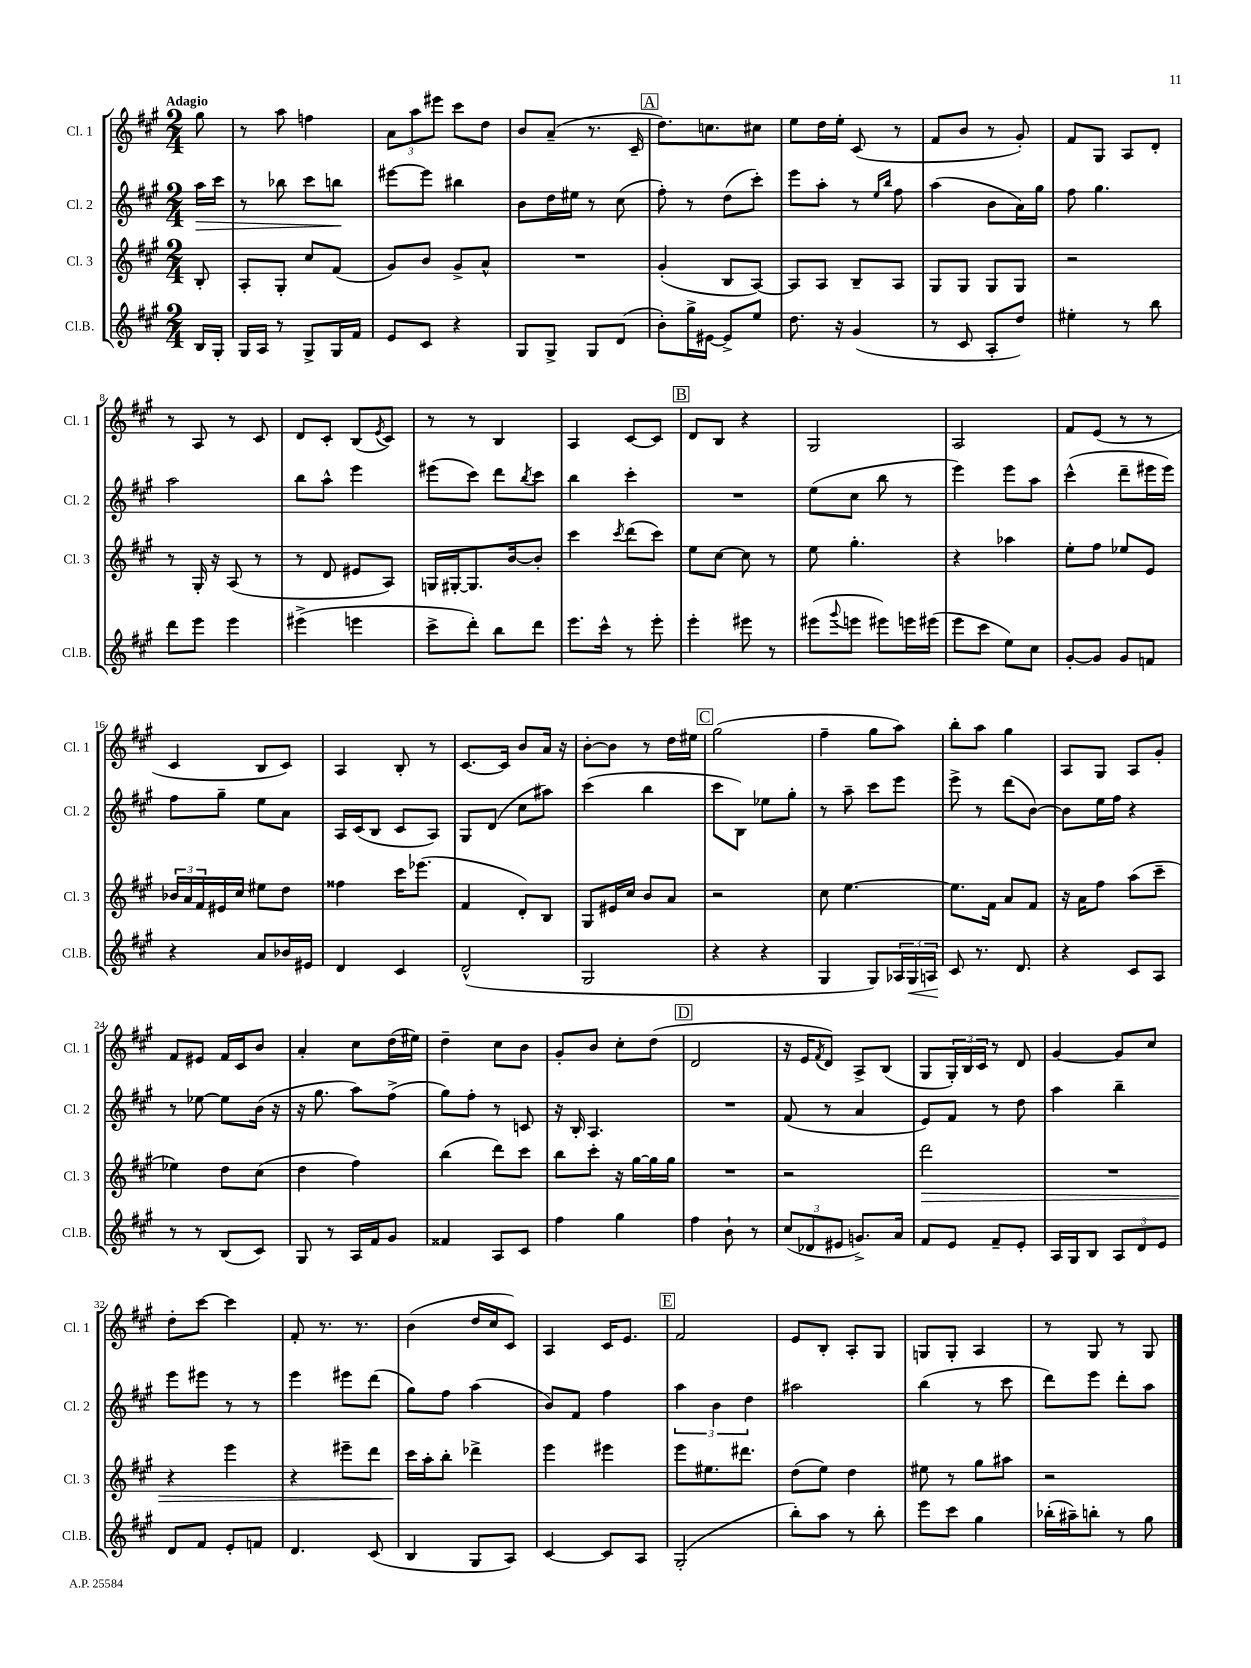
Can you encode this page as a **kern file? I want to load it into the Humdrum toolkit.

**kern	**dynam	**kern	**dynam	**kern	**dynam	**kern
*part4	*part4	*part3	*part3	*part2	*part2	*part1
*staff4	*staff4	*staff3	*staff3	*staff2	*staff2	*staff1
*I"Cl.B.	*	*I"Cl. 3	*	*I"Cl. 2	*	*I"Cl. 1
*I'Cl.B.	*	*I'Cl. 3	*	*I'Cl. 2	*	*I'Cl. 1
*clefG2	*	*clefG2	*	*clefG2	*	*clefG2
*k[f#c#g#]	*	*k[f#c#g#]	*	*k[f#c#g#]	*	*k[f#c#g#]
*M2/4	*	*M2/4	*	*M2/4	*	*M2/4
=	=	=	=	=	=	=
!	!	!	!	!	!	!LO:TX:a:B:t=Adagio
!	!	!	!	!	!LO:HP:b	!
16B/LL	.	8B'/	.	16aa\LL	>	8gg#\
16G#'/JJ	.	.	.	16ccc#\JJ	.	.
=1	=1	=1	=1	=1	=1	=1
16G#/LL	.	8A'/L	.	8r	.	8r
16A/JJ	.	.	.	.	.	.
8r	.	8G#'/J	.	8bb-X\	.	8aa\
8G#^/L	.	8cc#/L	.	8ccc#\L	.	4ffn\
16G#/L	.	(8f#/J	.	8bbn\J	.	.
16f#/JJ	.	.	.	.	.	.
.	.	.	.	.	]	.
=2	=2	=2	=2	=2	=2	=2
8e/L	.	8g#/L)	.	[8eee#X\L	.	12a\L
.	.	.	.	.	.	12aa\
8c#/J	.	8b/J	.	8eee#\J]	.	.
.	.	.	.	.	.	12eee#X\J
4r	.	8g#^/L	.	4bb#X\	.	8ccc#\L
.	.	8a^^/J	.	.	.	8dd\J
=3	=3	=3	=3	=3	=3	=3
8G#/L	.	2r	.	8b\L	.	8b/L
8G#^/J	.	.	.	16dd\L	.	(8a~/J
.	.	.	.	16ee#X\JJ	.	.
8G#/L	.	.	.	8r	.	8.r
(8d/J	.	.	.	(8cc#\	.	.
.	.	.	.	.	.	16c#~/
!!LO:REH:place=s1:t=A
=4	=4	=4	=4	=4	=4	=4
8b'\L)	.	(4g#'/	.	8ff#'\)	.	8.dd\L)
16gg#^\L	.	.	.	8r	.	.
[16e#X\JJ	.	.	.	.	.	8.ccn\
8e#^/L]	.	8B/L	.	(8dd\L	.	.
8ee/J	.	[8A/J)	.	8ccc#'\J)	.	8cc#X\J
=5	=5	=5	=5	=5	=5	=5
8.dd\	.	8A/L]	.	8eee\L	.	8ee\L
.	.	8A/J	.	8aa'\J	.	16dd\L
16r	.	.	.	.	.	16ee'\JJ
(4g#/	.	8B~/L	.	8r	.	(8c#/
.	.	.	.	16qqee/LL	.	.
.	.	.	.	16qqbb/JJ	.	.
.	.	8A/J	.	8ff#\	.	8r
=6	=6	=6	=6	=6	=6	=6
8r	.	8G#/L	.	(4aa\	.	8f#/L
8c#/	.	8G#/J	.	.	.	8b/J
8A'/L	.	8G#/L	.	8b\L	.	8r
8dd/J)	.	8G#/J	.	16a\L)	.	8g#'/)
.	.	.	.	16gg#\JJ	.	.
=7	=7	=7	=7	=7	=7	=7
4ee#X'\	.	2r	.	8ff#\	.	8f#/L
.	.	.	.	4.gg#\	.	8G#/J
8r	.	.	.	.	.	8A/L
8bb\	.	.	.	.	.	8d'/J
!!LO:LB:g=z
=8	=8	=8	=8	=8	=8	=8
8ddd\L	.	8r	.	2aa\	.	8r
8eee\J	.	16G#'/	.	.	.	8A/
.	.	16r	.	.	.	.
4eee\	.	(8A/	.	.	.	8r
.	.	8r	.	.	.	8c#/
=9	=9	=9	=9	=9	=9	=9
(4eee#X^\	.	8r	.	8bb\L	.	8d/L
.	.	8d/	.	8aa^^\J	.	8c#'/J
4eeen\	.	8e#X/L	.	4eee\	.	(8B/L
.	.	.	.	.	.	8qe/
.	.	8A/J)	.	.	.	8c#/J)
=10	=10	=10	=10	=10	=10	=10
8ccc#^\L	.	16Gn/LL	.	(8eee#X\L	.	8r
.	.	[16G#X'/J	.	.	.	.
8ddd'\J)	.	8.G#/]	.	8ccc#\J)	.	8r
8bb\L	.	.	.	8ddd\L	.	4B/
.	.	[16b/k	.	.	.	.
.	.	.	.	8qbb/	.	.
8ddd\J	.	8b'/J]	.	8ccc#\J	.	.
=11	=11	=11	=11	=11	=11	=11
8.eee\L	.	4ccc#\	.	4bb\	.	4A/
16ccc#^^\Jk	.	.	.	.	.	.
.	.	8qccc#/	.	.	.	.
8r	.	(8ddd\L	.	4ccc#'\	.	[8c#/L
8eee'\	.	8ccc#\J)	.	.	.	8c#/J]
!!LO:REH:place=s1:t=B
=12	=12	=12	=12	=12	=12	=12
4eee'\	.	8ee\L	.	2r	.	8d/L
.	.	[8cc#\J	.	.	.	8B/J
8eee#X\	.	8cc#\]	.	.	.	4r
8r	.	8r	.	.	.	.
=13	=13	=13	=13	=13	=13	=13
(8eee#X\L	.	8ee\	.	(8ee\L	.	2G#/
8qqggg#/	.	.	.	.	.	.
8eeen\J	.	4.gg#'\	.	8cc#\J	.	.
8eee#X\L)	.	.	.	8bb\	.	.
16eeen\L	.	.	.	8r	.	.
(16eee#X\JJ	.	.	.	.	.	.
=14	=14	=14	=14	=14	=14	=14
8eee\L	.	4r	.	4eee\)	.	2A/
8ccc#\J	.	.	.	.	.	.
8ee\L)	.	4aa-X\	.	8eee\L	.	.
8cc#\J	.	.	.	8aa\J	.	.
=15	=15	=15	=15	=15	=15	=15
[8g#'/L	.	8ee'\L	.	(4ccc#^^\	.	8f#/L
8g#/J]	.	8ff#\J	.	.	.	(8e/J
8g#/L	.	8ee-X/L	.	8ddd~\L	.	8r
8fn/J	.	8e/J	.	16eee#X\L	.	8r
.	.	.	.	16eee#\JJ)	.	.
!!LO:LB:g=z
=16	=16	=16	=16	=16	=16	=16
4r	.	24b-X/LL	.	8ff#\L	.	4c#/
.	.	24a/	.	.	.	.
.	.	24f#/	.	.	.	.
.	.	16e#X/	.	8gg#~\J	.	.
.	.	16cc#/JJ	.	.	.	.
8a/L	.	8ee#X\L	.	8ee\L	.	8B/L
16b-X/L	.	8dd\J	.	8a\J	.	8c#/J)
16e#X/JJ	.	.	.	.	.	.
=17	=17	=17	=17	=17	=17	=17
4d/	.	4ff##X\	.	16A/LL	.	4A/
.	.	.	.	(16c#/J	.	.
.	.	.	.	8B/J	.	.
4c#/	.	16ccc#\KL	.	8c#/L	.	8B'/
.	.	(8.eee-X\J	.	.	.	.
.	.	.	.	8A/J)	.	8r
=18	=18	=18	=18	=18	=18	=18
(2d^^/	.	4f#/	.	8G#/L	.	[8.c#/L
.	.	.	.	(8d/J	.	.
.	.	.	.	.	.	16c#/Jk]
.	.	8d'/L)	.	8cc#\L	.	8b/L
.	.	8B/J	.	8aa#X\J)	.	16a/Jk
.	.	.	.	.	.	16r
=19	=19	=19	=19	=19	=19	=19
2G#/	.	8G#/L	.	(4ccc#\	.	[8b'\L
.	.	16e#X/L	.	.	.	8b\J]
.	.	16cc#/JJ	.	.	.	.
.	.	8b/L	.	4bb\	.	8r
.	.	8a/J	.	.	.	16dd\LL
.	.	.	.	.	.	16ee#X\JJ
!!LO:REH:place=s1:t=C
=20	=20	=20	=20	=20	=20	=20
4r	.	2r	.	8ccc#\L	.	(2gg#\
.	.	.	.	8B\J)	.	.
4r	.	.	.	8ee-X\L	.	.
.	.	.	.	8gg#'\J	.	.
=21	=21	=21	=21	=21	=21	=21
4G#/	.	8cc#\	.	8r	.	4ff#~\
.	.	[4.ee\	.	8aa~\	.	.
8G#/L)	.	.	.	8ccc#\L	.	8gg#\L
24A-X/L	.	.	.	8eee\J	.	8aa\J)
!	!LO:HP:b	!	!	!	!	!
24G#/	<	.	.	.	.	.
24An/JJ	.	.	.	.	.	.
=22	=22	=22	=22	=22	=22	=22
8c#/	.	8.ee\L]	.	8eee^\	.	8bb'\L
8.r	[	.	.	8r	.	8aa\J
.	.	16f#\Jk	.	.	.	.
.	.	8a/L	.	(8ddd\L	.	4gg#\
8.d/	.	.	.	.	.	.
.	.	8f#/J	.	[8b\J)	.	.
=23	=23	=23	=23	=23	=23	=23
4r	.	16r	.	8b\L]	.	8A/L
.	.	16a\KL	.	.	.	.
.	.	8ff#\J	.	16ee\L	.	8G#/J
.	.	.	.	16ff#\JJ	.	.
8c#/L	.	(8aa\L	.	4r	.	8A/L
8A/J	.	8ccc#~\J	.	.	.	8g#'/J
!!LO:LB:g=z
=24	=24	=24	=24	=24	=24	=24
8r	.	4ee-X\)	.	8r	.	8f#/L
8r	.	.	.	[8ee-X\	.	8e#X/J
(8B/L	.	8dd\L	.	8ee-\L]	.	16f#/LL
.	.	.	.	.	.	16c#/J
8c#/J)	.	(8cc#\J	.	(16b\Jk	.	8b/J
.	.	.	.	16r	.	.
=25	=25	=25	=25	=25	=25	=25
8G#/	.	4dd\	.	16r	.	4a'/
.	.	.	.	8.gg#\	.	.
8r	.	.	.	.	.	.
16A/LL	.	4ff#\)	.	8aa\L)	.	8cc#\L
16f#/J	.	.	.	.	.	.
8g#/J	.	.	.	(8ff#^\J	.	(16dd\L
.	.	.	.	.	.	16ee#X\JJ)
=26	=26	=26	=26	=26	=26	=26
4f##X/	.	(4bb\	.	8gg#\L)	.	4dd~\
.	.	.	.	8ff#'\J	.	.
8A/L	.	8ddd\L)	.	8r	.	8cc#\L
8c#/J	.	8ccc#\J	.	8cn/	.	8b\J
=27	=27	=27	=27	=27	=27	=27
4ff#\	.	8bb\L	.	16r	.	8g#'/L
.	.	.	.	16B'/	.	.
.	.	8ccc#'\J	.	4.A/	.	8b/J
4gg#\	.	16r	.	.	.	8cc#'\L
.	.	[16gg#\LL	.	.	.	.
.	.	16gg#\]	.	.	.	(8dd\J
.	.	16gg#\JJ	.	.	.	.
!!LO:REH:place=s1:t=D
=28	=28	=28	=28	=28	=28	=28
4ff#\	.	2r	.	2r	.	2d/
8b`\	.	.	.	.	.	.
8r	.	.	.	.	.	.
=29	=29	=29	=29	=29	=29	=29
(12cc#/L	.	2r	.	(8f#/	.	16r
.	.	.	.	.	.	16e/KL
12d-X/	.	.	.	.	.	.
.	.	.	.	.	.	8qf#/
.	.	.	.	8r	.	8d/J)
12e#X/J	.	.	.	.	.	.
8.gn^/L)	.	.	.	4a/	.	8A^/L
.	.	.	.	.	.	(8B/J
16a/Jk	.	.	.	.	.	.
=30	=30	=30	=30	=30	=30	=30
!	!	!	!LO:HP:b	!	!	!
8f#/L	.	2ddd\	>	8e/L)	.	8G#/L
8e/J	.	.	.	8f#/J	.	24G#'/L)
.	.	.	.	.	.	24B/
.	.	.	.	.	.	24c#/JJ
8f#~/L	.	.	.	8r	.	8r
8e'/J	.	.	.	8dd\	.	8d/
=31	=31	=31	=31	=31	=31	=31
16A/LL	.	2r	.	4aa\	.	[4g#/
16G#/J	.	.	.	.	.	.
8B/J	.	.	.	.	.	.
12A/L	.	.	.	4bb~\	.	8g#/L]
12d/	.	.	.	.	.	.
.	.	.	.	.	.	8cc#/J
12e/J	.	.	.	.	.	.
!!LO:LB:g=z
=32	=32	=32	=32	=32	=32	=32
8d/L	.	4r	.	8eee\L	.	8dd'\L
8f#/J	.	.	.	8eee#X\J	.	[8ccc#\J
8e'/L	.	4eee\	.	8r	.	4ccc#\]
8fn/J	.	.	.	8r	.	.
=33	=33	=33	=33	=33	=33	=33
4.d/	.	4r	.	4eee\	.	8f#'/
.	.	.	.	.	.	8.r
.	.	8eee#X~\L	.	8eee#X\L	.	.
.	.	.	.	.	.	8.r
(8c#/	.	8ddd\J	.	(8ddd\J	.	.
=34	=34	=34	=34	=34	=34	=34
4B/	.	16ccc#\LL	.	8gg#\L)	.	(4b\
.	.	16aa'\J	]	.	.	.
.	.	8bb'\J	.	8ff#\J	.	.
8G#/L	.	4ddd-X^\	.	(4aa\	.	16dd/LL
.	.	.	.	.	.	16cc#/J
8A/J)	.	.	.	.	.	8c#/J)
=35	=35	=35	=35	=35	=35	=35
[4c#/	.	4eee\	.	8b/L)	.	4A/
.	.	.	.	8f#/J	.	.
8c#/L]	.	4eee#X\	.	4ff#\	.	16c#/KL
.	.	.	.	.	.	8.e/J
8A/J	.	.	.	.	.	.
!!LO:REH:place=s1:t=E
=36	=36	=36	=36	=36	=36	=36
(2G#'/	.	8eee\L	.	6aa\	.	2f#/
.	.	8.ee#X\	.	.	.	.
.	.	.	.	6b\	.	.
.	.	8.ddd#X\J	.	.	.	.
.	.	.	.	6dd\	.	.
=37	=37	=37	=37	=37	=37	=37
8bb'\L)	.	(8dd\L	.	2aa#X\	.	8e/L
8aa\J	.	8ee\J)	.	.	.	8B'/J
8r	.	4dd\	.	.	.	8A'/L
8bb'\	.	.	.	.	.	8G#/J
=38	=38	=38	=38	=38	=38	=38
8eee\L	.	8ee#X\	.	(4bb\	.	8Gn/L
8ccc#\J	.	8r	.	.	.	8G'/J
4gg#\	.	8gg#\L	.	8r	.	4A/
.	.	8aa#X\J	.	8ccc#\	.	.
=39	=39	=39	=39	=39	=39	=39
(16bb-X'\LL	.	2r	.	8ddd\L)	.	8r
16aa#X~\J)	.	.	.	.	.	.
8bbn'\J	.	.	.	8eee\J	.	8G#/
8r	.	.	.	8ddd'\L	.	8r
8gg#\	.	.	.	8aa\J	.	8G#/
==	==	==	==	==	==	==
*-	*-	*-	*-	*-	*-	*-
